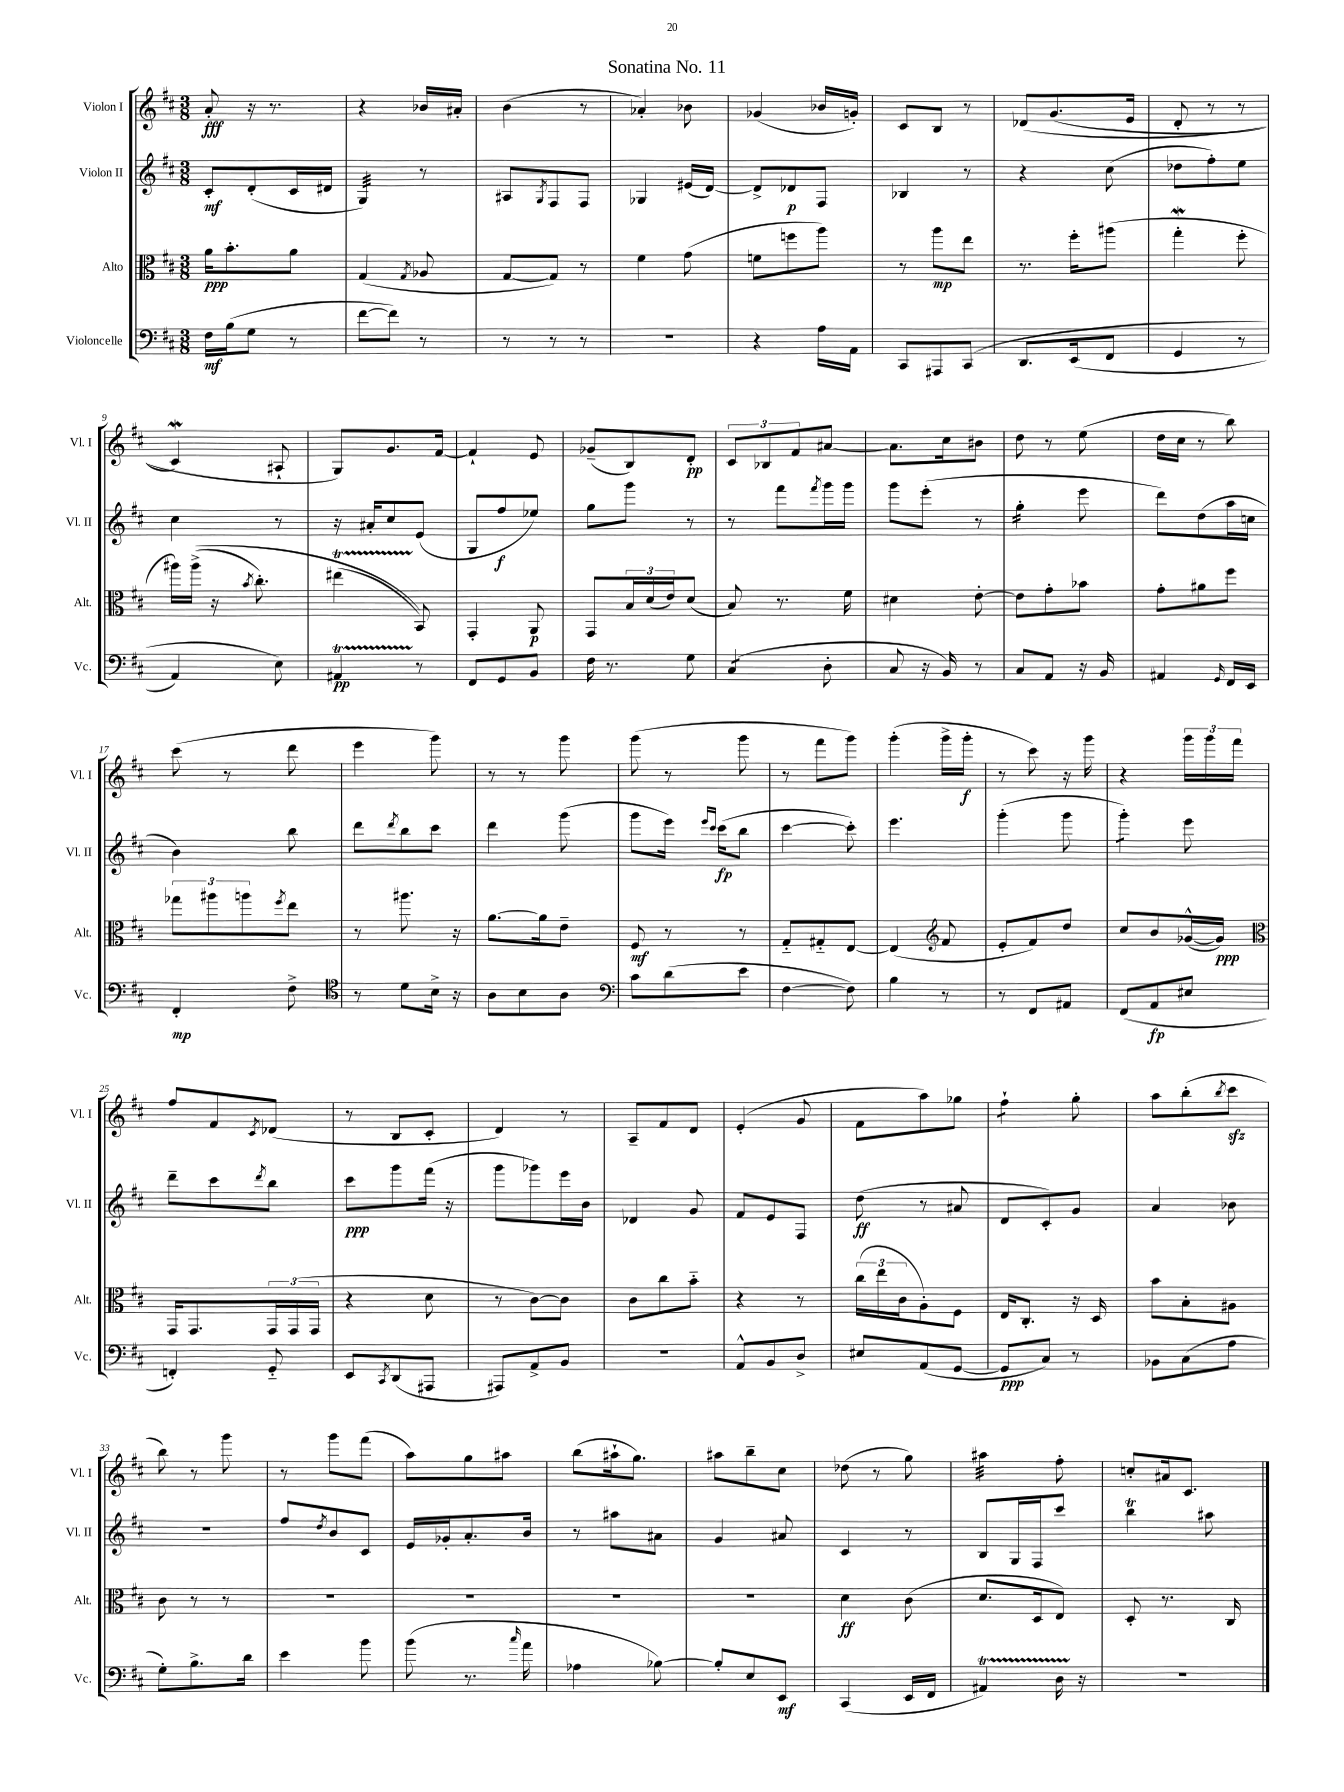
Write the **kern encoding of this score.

**kern	**kern	**kern	**kern
*staff4	*staff3	*staff2	*staff1
*clefF4	*clefC3	*clefG2	*clefG2
*k[f#c#]	*k[f#c#]	*k[f#c#]	*k[f#c#]
*M3/8	*M3/8	*M3/8	*M3/8
16F#	16a	8c#'	8a'
(16B	8.b'	.	.
8G	.	(8d'	16r
.	.	.	8.r
8r	8a	16c#	.
.	.	16d#	.
=	=	=	=
[8f#	(4G	4G)	4r
8f#])	.	.	.
.	8qG	.	.
8r	8A-	8r	16b-
.	.	.	16a#'
=	=	=	=
8r	[8G	8A#	(4b
.	.	8qG	.
8r	8G])	8F#	.
8r	8r	8F#	8r
=	=	=	=
4.r	4f#	4G-	4a-')
.	(8g	(16e#	8b-
.	.	[16d)	.
=	=	=	=
4r	8f	8d^]	(4g-
.	8ff	8d-	.
16A	8aa)	8F#	16b-
16AA	.	.	16g')
=	=	=	=
8CC#	8r	4B-	8c#
8AAA#	8aa	.	8B
&(8CC#	8ee	8r	8r
=	=	=	=
8.DD	8.r	4r	&(8d-
.	.	.	(8.g
(16EE	16ff#'	.	.
8FF#	(8aa#	(8cc#	.
.	.	.	16e
=	=	=	=
4GG	4gg'	8dd-	8d'
.	.	8ff#')	8r
8r	8ff#'	8ee	8r
=	=	=	=
4AA)	16aa#)	4cc#	4c#)
.	&((16aa#^	.	.
.	16r	.	.
.	8qb	.	.
.	8.cc#')	.	.
8E&)	.	8r	8A#`
=	=	=	=
4AA#	(4ee#	16r	8G&)
.	.	16a#'	.
.	.	8cc#	8.g
8r	8BB)&)	(8e	.
.	.	.	[16f#
=	=	=	=
8FF#	4GG'	8G	4f#`]
8GG	.	8ff#	.
8BB	8AA	8ee-)	8e
=	=	=	=
16F#	8GG	8gg	(8g-~
8.r	.	.	.
.	24B	8ggg	8B)
.	(24d	.	.
.	24e)	.	.
8G	(8d	8r	8d'
=	=	=	=
(4C#	8B)	8r	12c#
.	.	.	12B-
.	8.r	8fff#	.
.	.	.	12f#
.	.	8qfff#	.
8D'	.	16ggg	[8a#
.	16f#	16ggg	.
=	=	=	=
8C#	4d#	8ggg	8.a#]
16r	.	(8eee'	.
16BB)	.	.	16cc#
8r	[8e'	8r	8b#
=	=	=	=
8C#	8e]	4gg'	8dd
8AA	8g'	.	8r
16r	8b-	8eee	(8ee
16BB	.	.	.
=	=	=	=
4AA#	8g'	8ddd)	16dd
.	.	.	16cc#
.	8a#	(8dd	8r
16qqGG	.	.	.
16FF#	8ff#	16aa	8bb)
16EE	.	16cc	.
=	=	=	=
4FF#'	12gg-	4b)	(8ccc#
.	12aa#	.	.
.	.	.	8r
.	12aa	.	.
.	8qff#	.	.
8F#^	8ee	8bb	8ddd
=	=	=	=
*clefC4	*	*	*
8r	8r	8ddd	4eee
.	.	8qddd	.
8d	8.aa#	8bb	.
16B^	.	8ccc#	8ggg)
16r	16r	.	.
=	=	=	=
8A	[8.a	4ddd	8r
8B	.	.	8r
.	16a]	.	.
8A	8e~	(8ggg	8ggg
=	=	=	=
*clefF4	*	*	*
8c#	8F#	8ggg	(8ggg
(8d	8r	16eee)	8r
.	.	16qqeee	.
.	.	16qqccc#	.
.	.	(16ccc#	.
8e	8r	8bb	8ggg
=	=	=	=
[4F#	8G'~	[4ccc#	8r
.	8G#'~	.	8fff#
8F#])	[8E	8ccc#'])	8ggg)
=	=	=	=
4B	(4E]	4.eee	(4ggg'
*	*clefG2	*	*
8r	8f#	.	16ggg^
.	.	.	16ggg'
=	=	=	=
8r	8e'	(4ggg'	8r
8FF#	8f#)	.	8ccc#)
8AA#	8dd	8ggg	16r
.	.	.	16ggg
=	=	=	=
(8FF#	8cc#	4ggg')	4r
8AA	8b	.	.
8E#	([16g-^^	8eee	24ggg
.	.	.	24ggg
.	16g-])	.	.
.	.	.	24fff#
=	=	=	=
*	*clefC3	*	*
4FF')	16GG	8ddd~	8ff#
.	8.GG	.	.
.	.	8ccc#	8f#
.	.	8qddd	8qc#
8GG'~	24GG	8bb	(8d-
.	(24GG	.	.
.	24GG	.	.
=	=	=	=
8EE	4r	8ccc#	8r
8qCC#	.	.	.
(8DD	.	8ggg	8B
8AAA#	8d	(16fff#	8c#'
.	.	16r	.
=	=	=	=
8AAA#)	8r	8ggg	4d)
8AA^	[8c#)	8ggg-)	.
8BB	8c#]	16eee	8r
.	.	16b	.
=	=	=	=
4.r	8c#	4d-	8A~
.	8cc#	.	8f#
.	8b'~	8g	8d
=	=	=	=
8AA^^	4r	8f#	(4e'
8BB	.	8e	.
8D^	8r	8F#	8g
=	=	=	=
8E#	(24cc#	(8dd	8f#
.	24ee	.	.
.	24c#	.	.
(8AA	8A')	8r	8aa)
[8GG	8F#	8a#	8gg-
=	=	=	=
8GG]	16E	8d	4ff#`
.	8.C#'	.	.
8C#)	.	8c#')	.
8r	16r	8g	8gg'
.	16D	.	.
=	=	=	=
8BB-	8b	4a	8aa
(8C#	8B'	.	(8bb'
.	.	.	8qbb
8A	8A#	8b-	8ccc#
=	=	=	=
8G')	8c#	4.r	8bb)
8.B^	8r	.	8r
.	8r	.	8ggg
16d	.	.	.
=	=	=	=
4e	4.r	8ff#	8r
.	.	8qdd	.
.	.	8b	8ggg
8b	.	8c#	(8fff#
=	=	=	=
(8b	4.r	16e	8aa)
.	.	16g-'	.
8.r	.	8.a'	8gg
.	.	.	8aa#
16qqcc#	.	.	.
16a	.	16b	.
=	=	=	=
4A-	4.r	8r	(8bb
.	.	8aa#	16aa#`
.	.	.	8.gg)
[8B-)	.	8a#	.
=	=	=	=
8B-']	4.r	4g	8aa#
8E	.	.	8bb~
8EE	.	8a#	8cc#
=	=	=	=
(4CC#	4d	4c#	(8dd-
.	.	.	8r
16EE	(8c#	8r	8gg)
16FF#	.	.	.
=	=	=	=
4AA#)	8.d	8B	4aa#
.	.	16G	.
.	16D	16F#	.
16D	8E)	8ccc#	8ff#'
16r	.	.	.
=	=	=	=
4.r	8D'	4bb	8cc'
.	8.r	.	16a#
.	.	.	8.c#
.	.	8aa#	.
.	16C#	.	.
==	==	==	==
*-	*-	*-	*-
